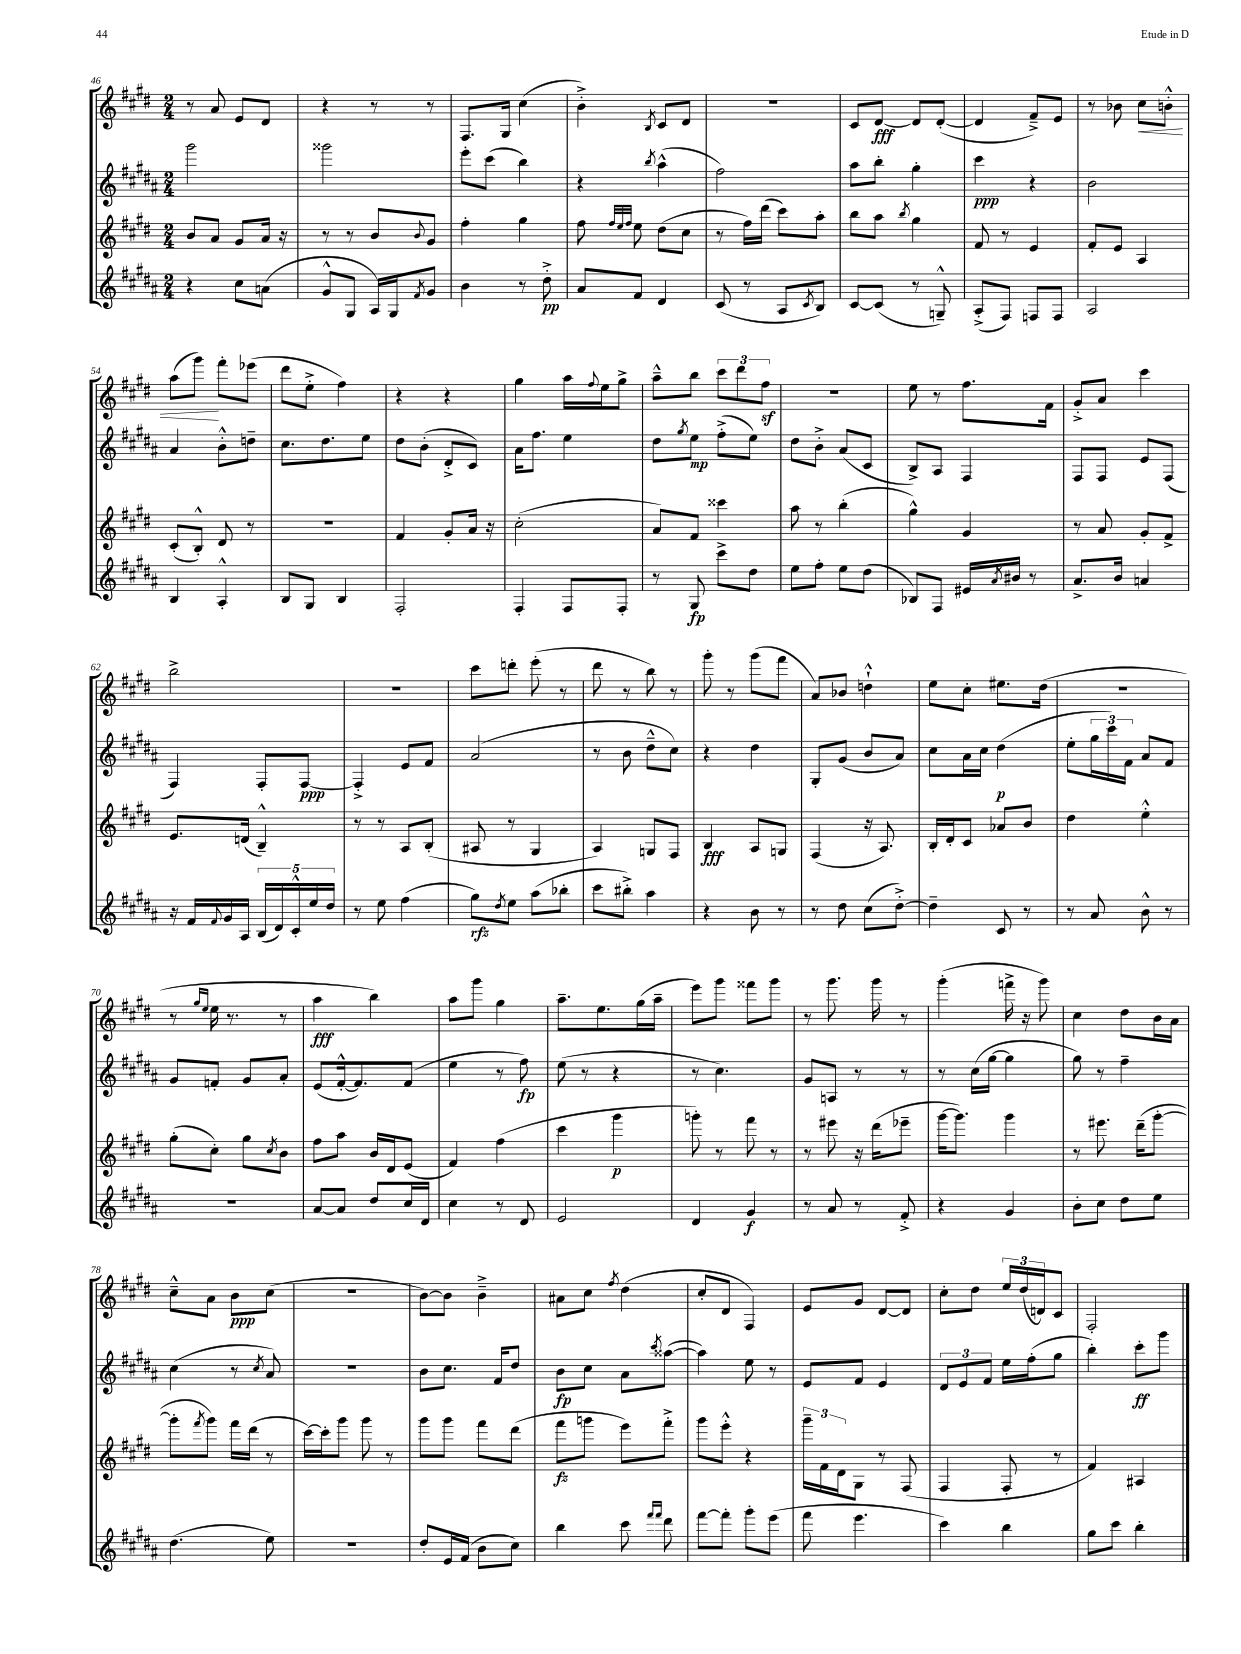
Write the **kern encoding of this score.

**kern	**kern	**kern	**kern
*staff4	*staff3	*staff2	*staff1
*clefG2	*clefG2	*clefG2	*clefG2
*k[f#c#g#d#a#]	*k[f#c#g#d#]	*k[f#c#g#d#a#]	*k[f#c#g#d#]
*M2/4	*M2/4	*M2/4	*M2/4
4r	8b	2ggg#	8r
.	8a	.	8a
8cc#	8g#	.	8e
(8a	16a	.	8d#
.	16r	.	.
=	=	=	=
8g#^^	8r	2ggg##	4r
8G#	8r	.	.
16A#)	8b	.	8r
16G#	.	.	.
8qf#	8qqb	.	.
8g#	8g#	.	8r
=	=	=	=
4b	4ff#'	8eee'	8.F#
.	.	(8ccc#	.
.	.	.	16G#
8r	4gg#	4bb)	(4cc#
8dd#'^	.	.	.
=	=	=	=
8a#	8ff#	4r	4b'^)
.	32qqff#	.	.
.	32qqee	.	.
.	32qqff#	.	.
8f#	8ee	.	.
.	.	8qbb	8qB
4d#	(8dd#	(4aa#^^	8c#
.	8cc#	.	8d#
=	=	=	=
(8c#	8r	2ff#)	2r
8r	16ff#)	.	.
.	(16ddd#	.	.
8A#	8ccc#)	.	.
8qc#	.	.	.
8B)	8aa'	.	.
=	=	=	=
[8c#	8bb	8aa#	8c#
(8c#]	8aa	8bb'	[8d#
.	8qbb	.	.
8r	4gg#	4gg#'	8d#]
8G~^^)	.	.	([8d#'
=	=	=	=
(8A#'^	8f#	4ccc#	4d#]
8F#)	8r	.	.
8F	4e	4r	8f#~^)
8F	.	.	8e
=	=	=	=
2A#	8f#'	2b	8r
.	8e	.	8b-
.	4A	.	8cc#
.	.	.	8b'^^
=	=	=	=
4B	(8c#'	4a#	(8aa
.	8B'^^)	.	8ggg#)
4A#'^^	8d#	8b'^^	8fff#'
.	8r	8dd~	(8eee-
=	=	=	=
8B	2r	8.cc#	8ddd#
8G#	.	.	8ee'^
.	.	8.dd#	.
4B	.	.	4ff#)
.	.	8ee	.
=	=	=	=
2F#'	4f#	8dd#	4r
.	.	(8b'	.
.	8g#'	8d#'^	4r
.	16a	8c#)	.
.	16r	.	.
=	=	=	=
4F#'	(2cc#'	16a#	4gg#
.	.	8.ff#	.
8F#	.	4ee	16aa
.	.	.	8qqff#
.	.	.	16ee
8F#'	.	.	8gg#^
=	=	=	=
8r	8a)	8dd#	8aa~^^
.	.	8qgg#	.
8G#	8f#	8ee	8bb
8ccc#^	4ccc##	(8ff#'^	12ccc#
.	.	.	12ddd#
8dd#	.	8ee)	.
.	.	.	12ff#
=	=	=	=
8ee	8aa	8dd#	2r
8ff#'	8r	8b'^	.
8ee	(4bb'	(8a#	.
(8dd#	.	8c#	.
=	=	=	=
8B-)	4gg#^^)	8B^)	8ee
8F#	.	8A#	8r
16e#	4g#	4F#	8.ff#
8qa#	.	.	.
16b#	.	.	.
8r	.	.	.
.	.	.	16f#
=	=	=	=
8.a#^	8r	8F#	8g#'^
.	8a	8F#	8a
16b	.	.	.
4a	8g#'	8e	4ccc#
.	8f#^	(8F#	.
=	=	=	=
16r	8.e	4F#)	2bb^
16f#	.	.	.
8qqf#	.	.	.
16g#	.	.	.
16A#	(16d	.	.
(20B	4B~^^)	8F#'	.
20d#)	.	.	.
20c#'^^	.	.	.
.	.	[8F#	.
20ee	.	.	.
20dd#	.	.	.
=	=	=	=
8r	8r	4F#'^]	2r
8ee	8r	.	.
(4ff#	8A	8e	.
.	(8B'	8f#	.
=	=	=	=
8gg#)	8A#	(2a#	8ccc#
8qdd#	.	.	.
8ee	8r	.	8ddd'
(8aa#	4G#	.	(8eee'
8bb-'	.	.	8r
=	=	=	=
8ccc#	4A)	8r	8ddd#
8bb#'^)	.	8b	8r
4aa#	8G	8dd#~^^	8bb)
.	8F#	8cc#)	8r
=	=	=	=
4r	4B	4r	8ggg#'
.	.	.	8r
8b	8A	4dd#	(8ggg#
8r	8G	.	8fff#
=	=	=	=
8r	(4F#	8G#'	8a)
8dd#	.	(8g#	8b-
(8cc#	16r	8b	4dd`^^
.	8.A)	.	.
[8dd#'^)	.	8a#)	.
=	=	=	=
4dd#~]	16B'	8cc#	8ee
.	16d#'	.	.
.	8c#	16a#	8cc#'
.	.	16cc#	.
8c#	8a-	(4dd#	8.ee#
8r	8b	.	.
.	.	.	(16dd#
=	=	=	=
8r	4dd#	8ee'	2r
8a#	.	24gg#	.
.	.	24ccc#)	.
.	.	24f#	.
8b^^	4ee'^^	8a#	.
8r	.	8f#	.
=	=	=	=
2r	(8gg#'	8g#	8r
.	.	.	16qqgg#
.	.	.	16qqee
.	8cc#')	8f'	16ee
.	.	.	8.r
.	8gg#	8g#	.
.	8qcc#	.	.
.	8b	8a#'	8r
=	=	=	=
[8a#	8ff#	(8e	4aa
8a#]	8aa	[16f#'^^	.
.	.	8.f#])	.
8dd#	16b	.	4bb)
.	16d#	.	.
16cc#	(8e	(8f#	.
16d#	.	.	.
=	=	=	=
4cc#	4f#)	4ee	8aa
.	.	.	8ggg#
8r	(4ff#	8r	4gg#
8d#	.	8ff#)	.
=	=	=	=
2e	4ccc#	(8ee	8.aa~
.	.	8r	.
.	.	.	8.ee
.	4ggg#	4r	.
.	.	.	(16gg#
.	.	.	16aa~
=	=	=	=
4d#	8ggg')	8r	8eee)
.	8r	4.cc#)	8ggg#
4g#	8fff#	.	8fff##
.	8r	.	8ggg#
=	=	=	=
8r	8r	8g#	8r
8a#	8eee#	8A	8.ggg#
8r	16r	8r	.
.	(16ddd#	.	16ggg#
8f#'^	8eee-~	8r	8r
=	=	=	=
4r	[16ggg#	8r	(4ggg#'
.	8.ggg#])	.	.
.	.	(16cc#	.
.	.	[16gg#	.
4g#	4ggg#	4gg#]	16fff^
.	.	.	16r
.	.	.	8ggg#)
=	=	=	=
8b'	8r	8gg#)	4cc#
8cc#	8.eee#	8r	.
8dd#	.	4ff#~	8dd#
.	(16ddd#~	.	.
8ee	[8ggg#'	.	16b
.	.	.	16a
=	=	=	=
(4.dd#	8ggg#']	(4cc#	8cc#~^^
.	8qfff#	.	.
.	8ggg#)	.	8a
.	16fff#	8r	8b
.	(16ddd#	.	.
.	.	8qcc#	.
8ee)	8r	8a#)	(8cc#
=	=	=	=
2r	[16ccc#)	2r	2r
.	16ccc#']	.	.
.	8ggg#	.	.
.	8ggg#	.	.
.	8r	.	.
=	=	=	=
8dd#'	8ggg#	8b	[8b)
16e	8ggg#	8.cc#	8b]
(16f#	.	.	.
8b	8fff#	.	4b~^
.	.	16f#	.
8cc#)	(8ddd#	8dd#	.
=	=	=	=
4bb	8fff#	8b	8a#
.	8ggg	8cc#	8cc#
.	.	.	8qff#
8ccc#	8eee)	8a#	(4dd#
16qqfff#	.	.	.
16qqfff#	.	8qccc#	.
8ddd#	8fff#'^	([8aa##	.
=	=	=	=
[8fff#	8ggg#	4aa##])	8cc#'
8fff#']	8eee'^^	.	8d#
8ggg#'	4r	8ee	4F#)
(8eee	.	8r	.
=	=	=	=
8fff#	24ggg#~	8e	8e
.	24f#	.	.
.	24d#	.	.
4.eee	8G#	8f#	8g#
.	8r	4e	[8d#
.	(8F#	.	8d#]
=	=	=	=
4ccc#)	4F#	12d#	8cc#'
.	.	12e	.
.	.	.	8dd#
.	.	12f#	.
4bb	8F#'	16ee	24ee
.	.	.	(24dd#
.	.	(16ff#'	.
.	.	.	24d)
.	8r	8gg#	8c#
=	=	=	=
8gg#	4f#)	4bb')	2F#'
8ccc#	.	.	.
4bb'	4A#	8ccc#'	.
.	.	8ggg#	.
==	==	==	==
*-	*-	*-	*-
